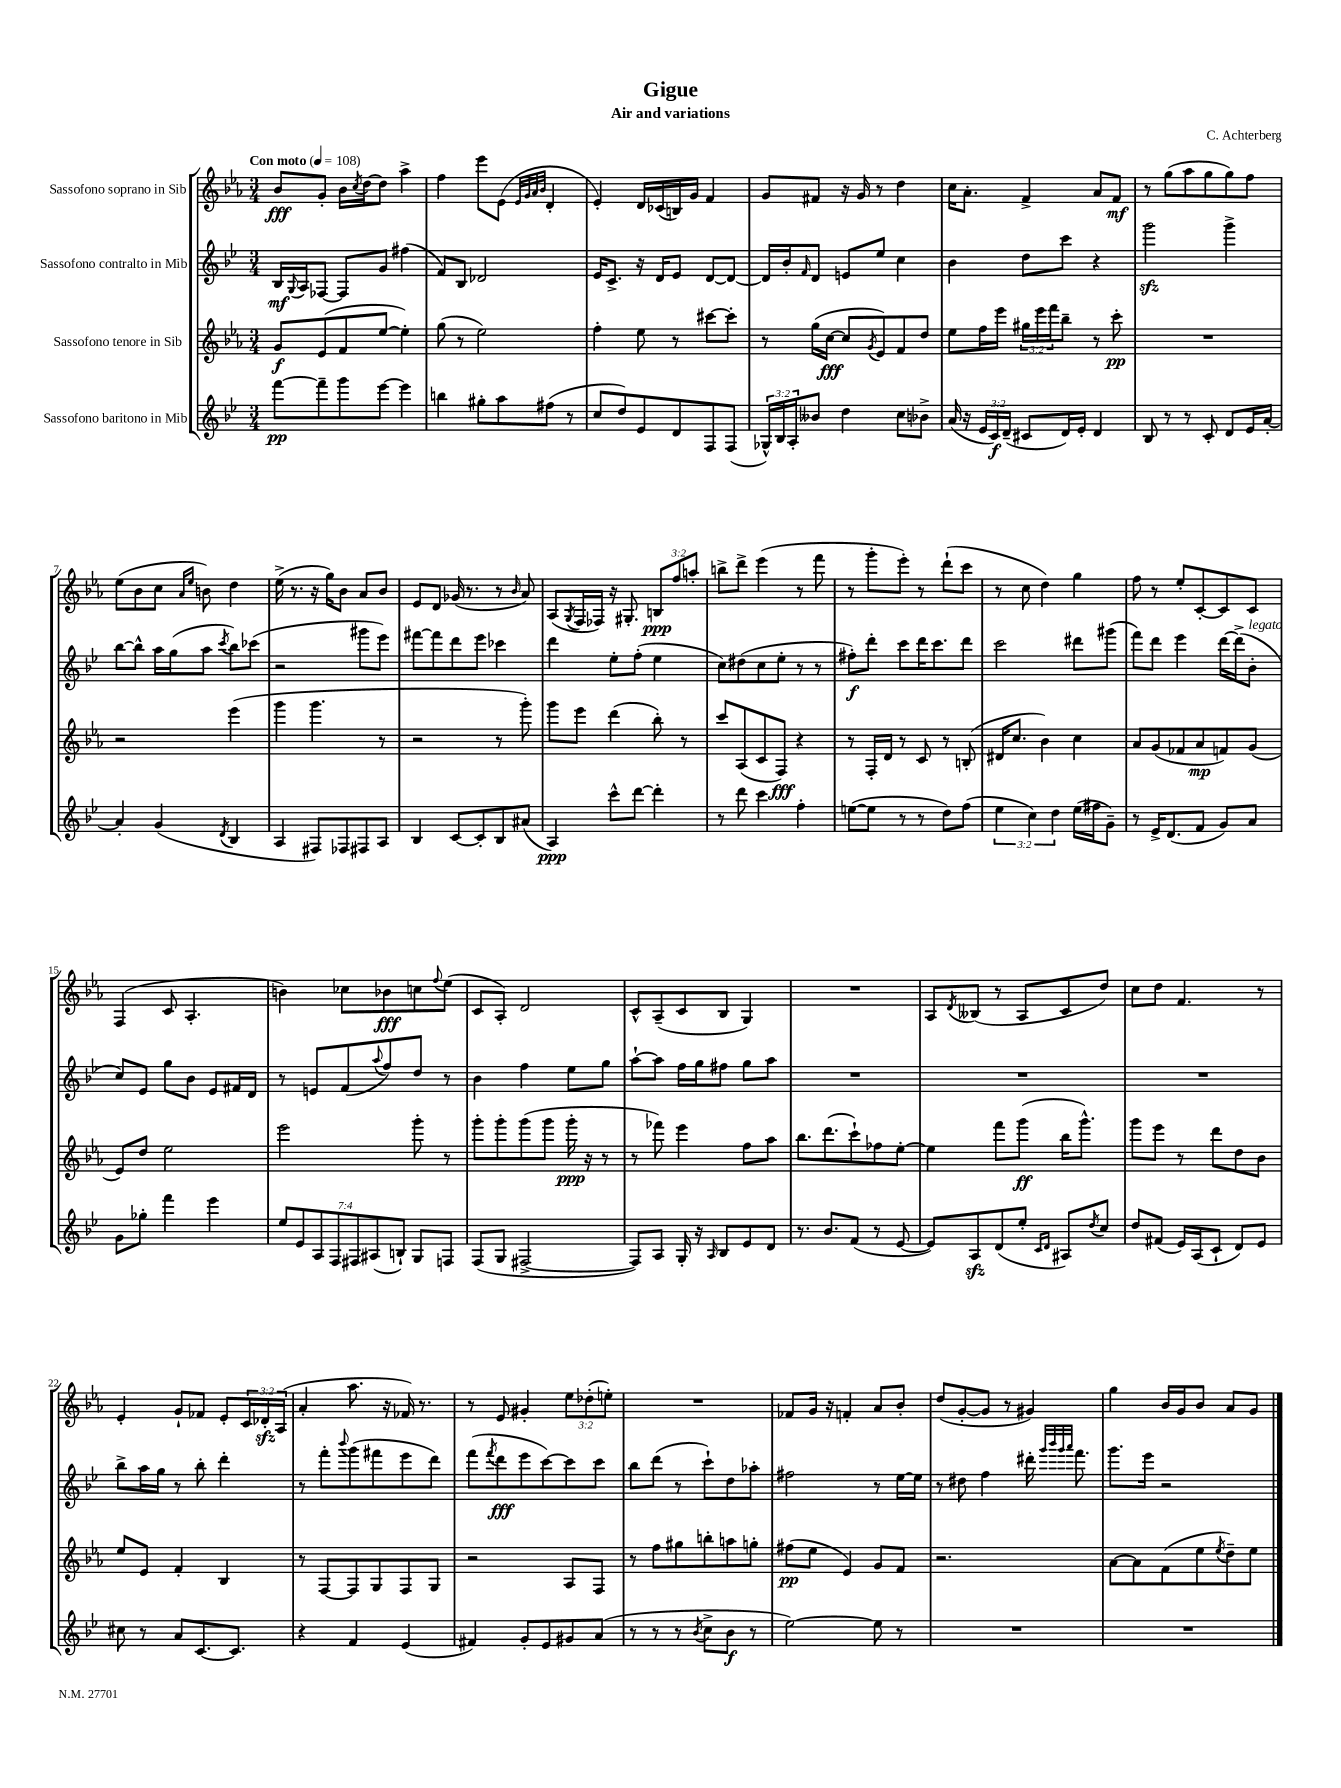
\header { title = "Gigue" composer = "C. Achterberg" subtitle = "Air and variations" }
<<
\new StaffGroup <<
\new Staff = "s0" \with { instrumentName = "Sassofono soprano in Sib" } {
    \clef treble \key ees \major \numericTimeSignature \time 3/4 \override Staff.TupletNumber.text = #tuplet-number::calc-fraction-text \tempo "Con moto" 4 = 108
    bes'8\fff g'8-. bes'16 \acciaccatura { c''8 } d''16~ d''8 aes''4-> |
    f''4 ees'''8 ees'8( \grace { ees'32 g'32 aes'32 bes'32 } d'4-. |
    ees'4-.) d'16 ces'16( b16) g'16 f'4 |
    g'8 fis'8 r16 g'16 r8 d''4 |
    c''16 aes'8.-. f'4-> aes'8 f'8\mf |
    r8 g''8( aes''8 g''8 g''8) f''8 |
    ees''8( bes'8 c''8 \grace { aes'16 ees''16 } b'8) d''4 |
    ees''16->( r8. r16 g''16) bes'8 aes'8 bes'8 |
    ees'8 d'8 ges'16( r8. r8 \grace { bes'16 } aes'8) |
    aes8( \acciaccatura { g8 } f16 fes16) r16 gis8.-. \tuplet 3/2 { b8\ppp f''8 a''8-. } |
    b''8-> d'''8-> ees'''4( r8 f'''8 |
    r8 g'''8-. ees'''8-.) r8 d'''8-!( c'''8 |
    r8 c''8 d''4) g''4 |
    f''8 r8 ees''8-. c'8~-. c'8 c'8 |
    f4( c'8 aes4.-. |
    b'4) ces''8 bes'8\fff c''8 \appoggiatura { f''8 } ees''8( |
    c'8 aes8-.) d'2 |
    c'8-^ aes8--( c'8 bes8 g4) |
    R2. |
    aes8 \acciaccatura { d'8 } beses8( r8 aes8 c'8 d''8) |
    c''8 d''8 f'4. r8 |
    ees'4-. g'8-! fes'8 ees'8-. \tuplet 3/2 { c'16 des'16-.\sfz aes16( } |
    aes'4-. aes''8. r16 fes'16) r8. |
    r8 ees'8 gis'4-. \tuplet 3/2 { ees''8 des''8-.( e''8-.) } |
    R2. |
    fes'8 g'16 r16 f'4-. aes'8 bes'8-. |
    d''8( g'8~-. g'8 r8 gis'4) |
    g''4 bes'16 g'16 bes'8 aes'8 g'8 \bar "|." |
}
\new Staff = "s1" \with { instrumentName = "Sassofono contralto in Mib" } {
    \clef treble \key bes \major \numericTimeSignature \time 3/4
    bes16\mf \appoggiatura { g8 } a16 fes8~ fes8 g'8 fis''4( |
    f'8) bes8 des'2 |
    ees'16 c'8.-> r16 d'16 ees'8 d'8~ d'8~ |
    d'16 bes'16-. \grace { f'16 } d'8 e'8 ees''8 c''4 |
    bes'4 d''8 c'''8 r4 |
    g'''2\sfz g'''4-> |
    bes''8~ bes''8-^ a''16 g''16( a''8 \acciaccatura { c'''8 } bes''8) ces'''8( |
    r2 gis'''8 ees'''8) |
    fis'''8~ fis'''8 d'''8 ees'''8 ces'''4 |
    d'''4 ees''8-. f''8-.( ees''4 |
    c''8) dis''8( c''8 ees''8-. r8 r8 |
    fis''8-.\f) d'''8-. c'''8 d'''16 c'''8. d'''8 |
    c'''2 dis'''8 gis'''8( |
    f'''8) d'''8 ees'''4 d'''16~ d'''16->( bes'8-.^\markup { \italic "legato" } |
    c''8) ees'8 g''8 bes'8 ees'8 fis'16 d'16 |
    r8 e'8 f'8( \appoggiatura { a''8 } f''8) d''8 r8 |
    bes'4 f''4 ees''8 g''8 |
    a''8~-! a''8 f''16 g''16 fis''8 g''8 a''8 |
    R2. |
    R2. |
    R2. |
    bes''8-> a''16 g''16 r8 bes''8-. d'''4-. |
    r8 f'''8-. \appoggiatura { bes'''8 } g'''8( fis'''8 ees'''8 d'''8) |
    f'''8( \acciaccatura { f'''8 } d'''8\fff ees'''8 c'''8~) c'''8 c'''8 |
    bes''8 d'''8( r8 c'''8-!) d''8 aes''8-. |
    fis''2 r8 ees''16~ ees''16 |
    r8 dis''8 f''4 dis'''16-. \grace { g'''32 bes'''32 g'''32 a'''32 } f'''8. |
    g'''8. ees'''16 r2 \bar "|." |
}
\new Staff = "s2" \with { instrumentName = "Sassofono tenore in Sib" } {
    \clef treble \key ees \major \numericTimeSignature \time 3/4 \override Staff.TupletNumber.text = #tuplet-number::calc-fraction-text
    g'8\f ees'8( f'8 ees''8~ ees''4-.) |
    g''8( r8 ees''2) |
    f''4-. ees''8 r8 cis'''8~ cis'''8-. |
    r8 g''16( c''16~\fff c''8 \acciaccatura { g'8 } ees'8) f'8 d''8 |
    ees''8 f''16 ees'''16 \tuplet 3/2 { gis''16 ees'''16 f'''16 } bes''8-- r8 c'''8-.\pp |
    R2. |
    r2 ees'''4( |
    g'''4 g'''4. r8 |
    r2 r8 g'''8-.) |
    g'''8 ees'''8 d'''4( bes''8-.) r8 |
    c'''8 aes8( c'8 f8\fff) r4 |
    r8 f16-. d'16 r8 c'8 r8 b8-.( |
    dis'16 c''8. bes'4) c''4 |
    aes'8 g'8( fes'8 aes'8\mp f'8) g'8( |
    ees'8) d''8 ees''2 |
    ees'''2 g'''8-. r8 |
    g'''8-. g'''8-. g'''8( g'''8 g'''16-.\ppp r16 r8 |
    r8 fes'''8) ees'''4 f''8 aes''8 |
    bes''8. d'''8.( c'''8-!) fes''8 ees''8~-. |
    ees''4 f'''8 g'''8\ff( bes''16 g'''8.-^) |
    g'''8 ees'''8 r8 d'''8 d''8 bes'8 |
    ees''8 ees'8 f'4-. bes4 |
    r8 f8~ f8 g8 f8 g8 |
    r2 aes8 f8 |
    r8 f''8 gis''8 b''8-. a''8 g''8-. |
    fis''8\pp( ees''8 ees'4) g'8 f'8 |
    r2. |
    aes'8~ aes'8 f'8( ees''8 \acciaccatura { ees''8 } d''8--) ees''8 \bar "|." |
}
\new Staff = "s3" \with { instrumentName = "Sassofono baritono in Mib" } {
    \clef treble \key bes \major \numericTimeSignature \time 3/4 \override Staff.TupletNumber.text = #tuplet-number::calc-fraction-text
    f'''8~\pp f'''8-- g'''8 ees'''8~ ees'''4 |
    b''4 gis''8-. a''8 fis''8( r8 |
    c''8 d''8) ees'8 d'8 f8 f8( |
    \tuplet 3/2 { ges16-^) bes16 a16-. } beses'8 d''4 c''8 bes'8-> |
    a'16( r16 \tuplet 3/2 { ees'16 c'16\f) d'16--( } cis'8 d'16) ees'16-. d'4 |
    bes8 r8 r8 c'8-. d'8 ees'16 a'16~-. |
    a'4-. g'4( \acciaccatura { d'8 } bes4 |
    a4 fis8) fes8 fis8 a8 |
    bes4 c'8~ c'8-. bes8 ais'8( |
    a4\ppp) c'''8-^ d'''8~ d'''4-. |
    r8 d'''8 c'''4 f''4-. |
    e''8~( e''8 r8 r8 d''8) f''8( |
    \tuplet 3/2 { ees''4 c''4) d''4 } ees''16( fis''16 g'8--) |
    r8 ees'16-> d'8.( f'8 g'8) a'8 |
    g'8 ges''8-. f'''4 ees'''4 |
    \tuplet 7/4 { ees''8 ees'8 a8 f8 fis8 ais8( b8-!) } g8 f8 |
    f8( g8 fis2~-> |
    fis8) a8 g16-. r16 \grace { a16 } bes8 ees'8 d'8 |
    r8. bes'8. f'8( r8 ees'8~ |
    ees'8) a8\sfz d'8( ees''8-. \grace { c'16 d'16 } ais8) \acciaccatura { d''8 } c''8 |
    d''8 fis'8( ees'16) a16( c'8-! d'8) ees'8 |
    cis''8 r8 a'8 c'8.~ c'8. |
    r4 f'4 ees'4( |
    fis'4) g'8-. ees'8 gis'8 a'8( |
    r8 r8 r8 \acciaccatura { bes'8 } c''8-> bes'8\f r8 |
    ees''2~) ees''8 r8 |
    R2. |
    R2. \bar "|." |
}
>>
>>
